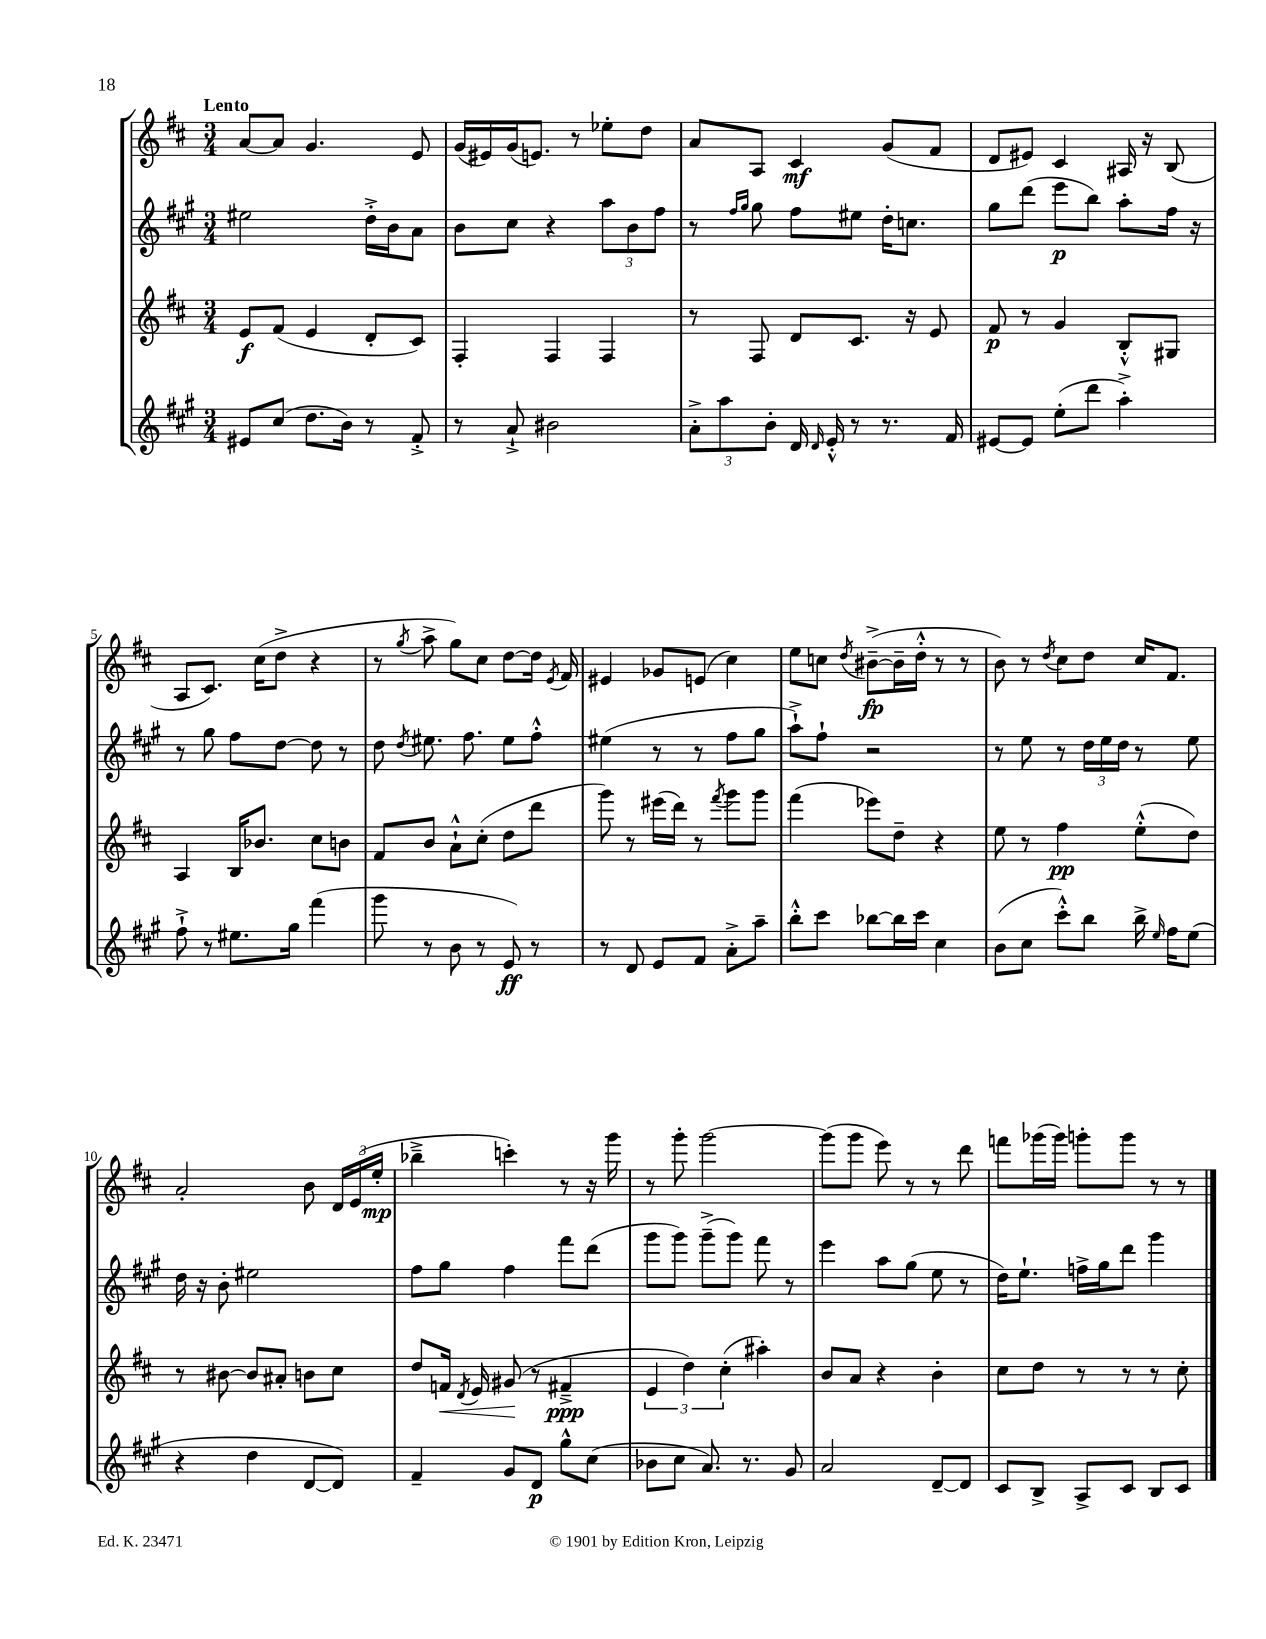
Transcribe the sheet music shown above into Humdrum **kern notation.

**kern	**dynam	**kern	**dynam	**kern	**dynam	**kern	**dynam
*part4	*part4	*part3	*part3	*part2	*part2	*part1	*part1
*staff4	*staff4	*staff3	*staff3	*staff2	*staff2	*staff1	*staff1
*clefG2	*	*clefG2	*	*clefG2	*	*clefG2	*
*k[f#c#g#]	*	*k[f#c#]	*	*k[f#c#g#]	*	*k[f#c#]	*
*M3/4	*	*M3/4	*	*M3/4	*	*M3/4	*
=1	=1	=1	=1	=1	=1	=1	=1
!	!	!	!	!	!	!LO:TX:a:B:t=Lento	!
8e#X/L	.	8e/L	f	2ee#X\	.	[8a/L	.
(8cc#/J	.	(8f#/J	.	.	.	8a/J]	.
8.dd\L	.	4e/	.	.	.	4.g/	.
16b\Jk)	.	.	.	.	.	.	.
8r	.	8d'/L	.	16dd'^\LL	.	.	.
.	.	.	.	16b\J	.	.	.
8f#'^/	.	8c#/J)	.	8a\J	.	8e/	.
=2	=2	=2	=2	=2	=2	=2	=2
8r	.	4F#'/	.	8b\L	.	(16g/LL	.
.	.	.	.	.	.	16e#X/)	.
8a`^/	.	.	.	8cc#\J	.	(16g/J	.
.	.	.	.	.	.	8.en/J)	.
2b#X\	.	4F#/	.	4r	.	.	.
.	.	.	.	.	.	8r	.
.	.	4F#/	.	12aa\L	.	8ee-X'\L	.
.	.	.	.	12b\	.	.	.
.	.	.	.	.	.	8dd\J	.
.	.	.	.	12ff#\J	.	.	.
=3	=3	=3	=3	=3	=3	=3	=3
12a'^\L	.	8r	.	8r	.	8a/L	.
12aa\	.	.	.	.	.	.	.
.	.	.	.	16qqff#/LL	.	.	.
.	.	.	.	16qqgg#/JJ	.	.	.
.	.	8F#/	.	8gg#\	.	8A/J	.
12b'\J	.	.	.	.	.	.	.
16d/	.	8d/L	.	8ff#\L	.	4c#/	mf
16qqd/	.	.	.	.	.	.	.
16e'^^/	.	.	.	.	.	.	.
8r	.	8.c#/J	.	8ee#X\J	.	.	.
8.r	.	.	.	16dd'\KL	.	(8g/L	.
.	.	16r	.	8.ccn\J	.	.	.
.	.	8e/	.	.	.	8f#/J	.
16f#/	.	.	.	.	.	.	.
=4	=4	=4	=4	=4	=4	=4	=4
[8e#X/L	.	8f#/	p	8gg#\L	.	8d/L	.
8e#/J]	.	8r	.	(8ddd\J	.	8e#X/J)	.
(8ee'\L	.	4g/	.	8eee\L	p	4c#/	.
8ddd\J	.	.	.	8bb\J)	.	.	.
4aa'^\)	.	8B'^^/L	.	8aa'\L	.	16A#X/	.
.	.	.	.	.	.	16r	.
.	.	8G#X/J	.	16ff#\Jk	.	(8B/	.
.	.	.	.	16r	.	.	.
!!LO:LB:g=z
=5	=5	=5	=5	=5	=5	=5	=5
8ff#`^\	.	4A/	.	8r	.	8A/L	.
8r	.	.	.	8gg#\	.	8.c#/J)	.
8.ee#X\L	.	16B/KL	.	8ff#\L	.	.	.
.	.	8.b-X/J	.	.	.	(16cc#\KL	.
.	.	.	.	[8dd\J	.	8dd^\J	.
16gg#\Jk	.	.	.	.	.	.	.
(4fff#\	.	8cc#\L	.	8dd\]	.	4r	.
.	.	8bn\J	.	8r	.	.	.
=6	=6	=6	=6	=6	=6	=6	=6
8ggg#\	.	8f#/L	.	8dd\	.	8r	.
.	.	.	.	8qdd/	.	8qgg/	.
8r	.	8b/J	.	8.ee#X\	.	8aa^\	.
8b\	.	8a`^^\L	.	.	.	8gg\L)	.
.	.	.	.	8.ff#\	.	.	.
8r	.	(8cc#'\J	.	.	.	8cc#\J	.
8e/)	ff	8dd\L	.	8ee#\L	.	[8dd\L	.
8r	.	8ddd\J	.	8ff#'^^\J	.	16dd\Jk]	.
.	.	.	.	.	.	8qe/	.
.	.	.	.	.	.	16f#/	.
=7	=7	=7	=7	=7	=7	=7	=7
8r	.	8ggg\)	.	(4ee#X\	.	4e#X/	.
8d/	.	8r	.	.	.	.	.
8e/L	.	(16eee#X\LL	.	8r	.	8g-X/L	.
.	.	16ddd\JJ)	.	.	.	.	.
8f#/J	.	8r	.	8r	.	(8en/J	.
.	.	8qfff#/	.	.	.	.	.
8a'^\L	.	8ggg\L	.	8ff#\L	.	4cc#\)	.
8aa~\J	.	8ggg\J	.	8gg#\J	.	.	.
=8	=8	=8	=8	=8	=8	=8	=8
8bb'^^\L	.	(4fff#\	.	8aa`^\L)	.	8ee\L	.
8ccc#\J	.	.	.	8ff#`\J	.	8ccn\J	.
.	.	.	.	.	.	8qdd/	.
[8bb-X\L	.	8eee-X\L)	.	2r	.	([8b#X~^\L	fp
16bb-\L]	.	8dd~\J	.	.	.	16b#~\L]	.
16ccc#\JJ	.	.	.	.	.	16dd'^^\JJ	.
4cc#\	.	4r	.	.	.	8r	.
.	.	.	.	.	.	8r	.
=9	=9	=9	=9	=9	=9	=9	=9
(8b\L	.	8ee\	.	8r	.	8b\)	.
8cc#\J	.	8r	.	8ee\	.	8r	.
.	.	.	.	.	.	8qdd/	.
8ccc#'^^\L)	.	4ff#\	pp	8r	.	8cc#\L	.
8bb\J	.	.	.	24dd\LL	.	8dd\J	.
.	.	.	.	24ee\	.	.	.
.	.	.	.	24dd\JJ	.	.	.
16bb^\	.	(8ee'^^\L	.	8r	.	16cc#/KL	.
16qqee/	.	.	.	.	.	.	.
16ff#\KL	.	.	.	.	.	8.f#/J	.
(8ee\J	.	8dd\J)	.	8ee\	.	.	.
!!LO:LB:g=z
=10	=10	=10	=10	=10	=10	=10	=10
4r	.	8r	.	16dd\	.	2a'/	.
.	.	.	.	16r	.	.	.
.	.	[8b#X\	.	8b'\	.	.	.
4dd\	.	8b#/L]	.	2ee#X\	.	.	.
.	.	8a#X'/J	.	.	.	.	.
[8d/L	.	8bn\L	.	.	.	8b\	.
8d/J])	.	8cc#\J	.	.	.	24d/LL	.
.	.	.	.	.	.	(24e/	.
.	.	.	.	.	.	24ee'/JJ	mp
=11	=11	=11	=11	=11	=11	=11	=11
4f#~/	.	8dd/L	.	8ff#\L	.	4bb-X~^\	.
!	!	!	!LO:HP:b	!	!	!	!
.	.	16fn/Jk	<	8gg#\J	.	.	.
.	.	8qd/	.	.	.	.	.
.	.	16e/	.	.	.	.	.
8g#/L	.	(8g#X/	.	4ff#\	.	4cccn'\)	.
8d/J	p	8r	[	.	.	.	.
8gg#^^\L	.	4f#X~^/	ppp	8fff#\L	.	8r	.
(8cc#\J	.	.	.	(8ddd\J	.	16r	.
.	.	.	.	.	.	16ggg\	.
=12	=12	=12	=12	=12	=12	=12	=12
8b-X\L	.	6e/	.	8ggg#\L	.	8r	.
8cc#\J	.	.	.	8ggg#\J)	.	8ggg'\	.
.	.	6dd\)	.	.	.	.	.
8.a/)	.	.	.	(8ggg#~^\L	.	[2ggg\	.
.	.	(6cc#'\	.	.	.	.	.
.	.	.	.	8ggg#\J)	.	.	.
8.r	.	.	.	.	.	.	.
.	.	4aa#X'\)	.	8fff#\	.	.	.
8g#/	.	.	.	8r	.	.	.
=13	=13	=13	=13	=13	=13	=13	=13
2a/	.	8b/L	.	4eee\	.	(8ggg\L]	.
.	.	8a/J	.	.	.	8ggg\J	.
.	.	4r	.	8aa\L	.	8eee\)	.
.	.	.	.	(8gg#\J	.	8r	.
[8d~/L	.	4b'\	.	8ee\	.	8r	.
8d/J]	.	.	.	8r	.	8ddd\	.
=14	=14	=14	=14	=14	=14	=14	=14
8c#/L	.	8cc#\L	.	16dd\KL)	.	8fffn\L	.
.	.	.	.	8.ee`\J	.	.	.
8B^/J	.	8dd\J	.	.	.	(16ggg-X\L	.
.	.	.	.	.	.	16ggg-\JJ)	.
8A^/L	.	8r	.	16ffn^\LL	.	8gggn'\L	.
.	.	.	.	16gg#\J	.	.	.
8c#/J	.	8r	.	8ddd\J	.	8ggg\J	.
8B/L	.	8r	.	4ggg#\	.	8r	.
8c#/J	.	8cc#'\	.	.	.	8r	.
==	==	==	==	==	==	==	==
*-	*-	*-	*-	*-	*-	*-	*-
